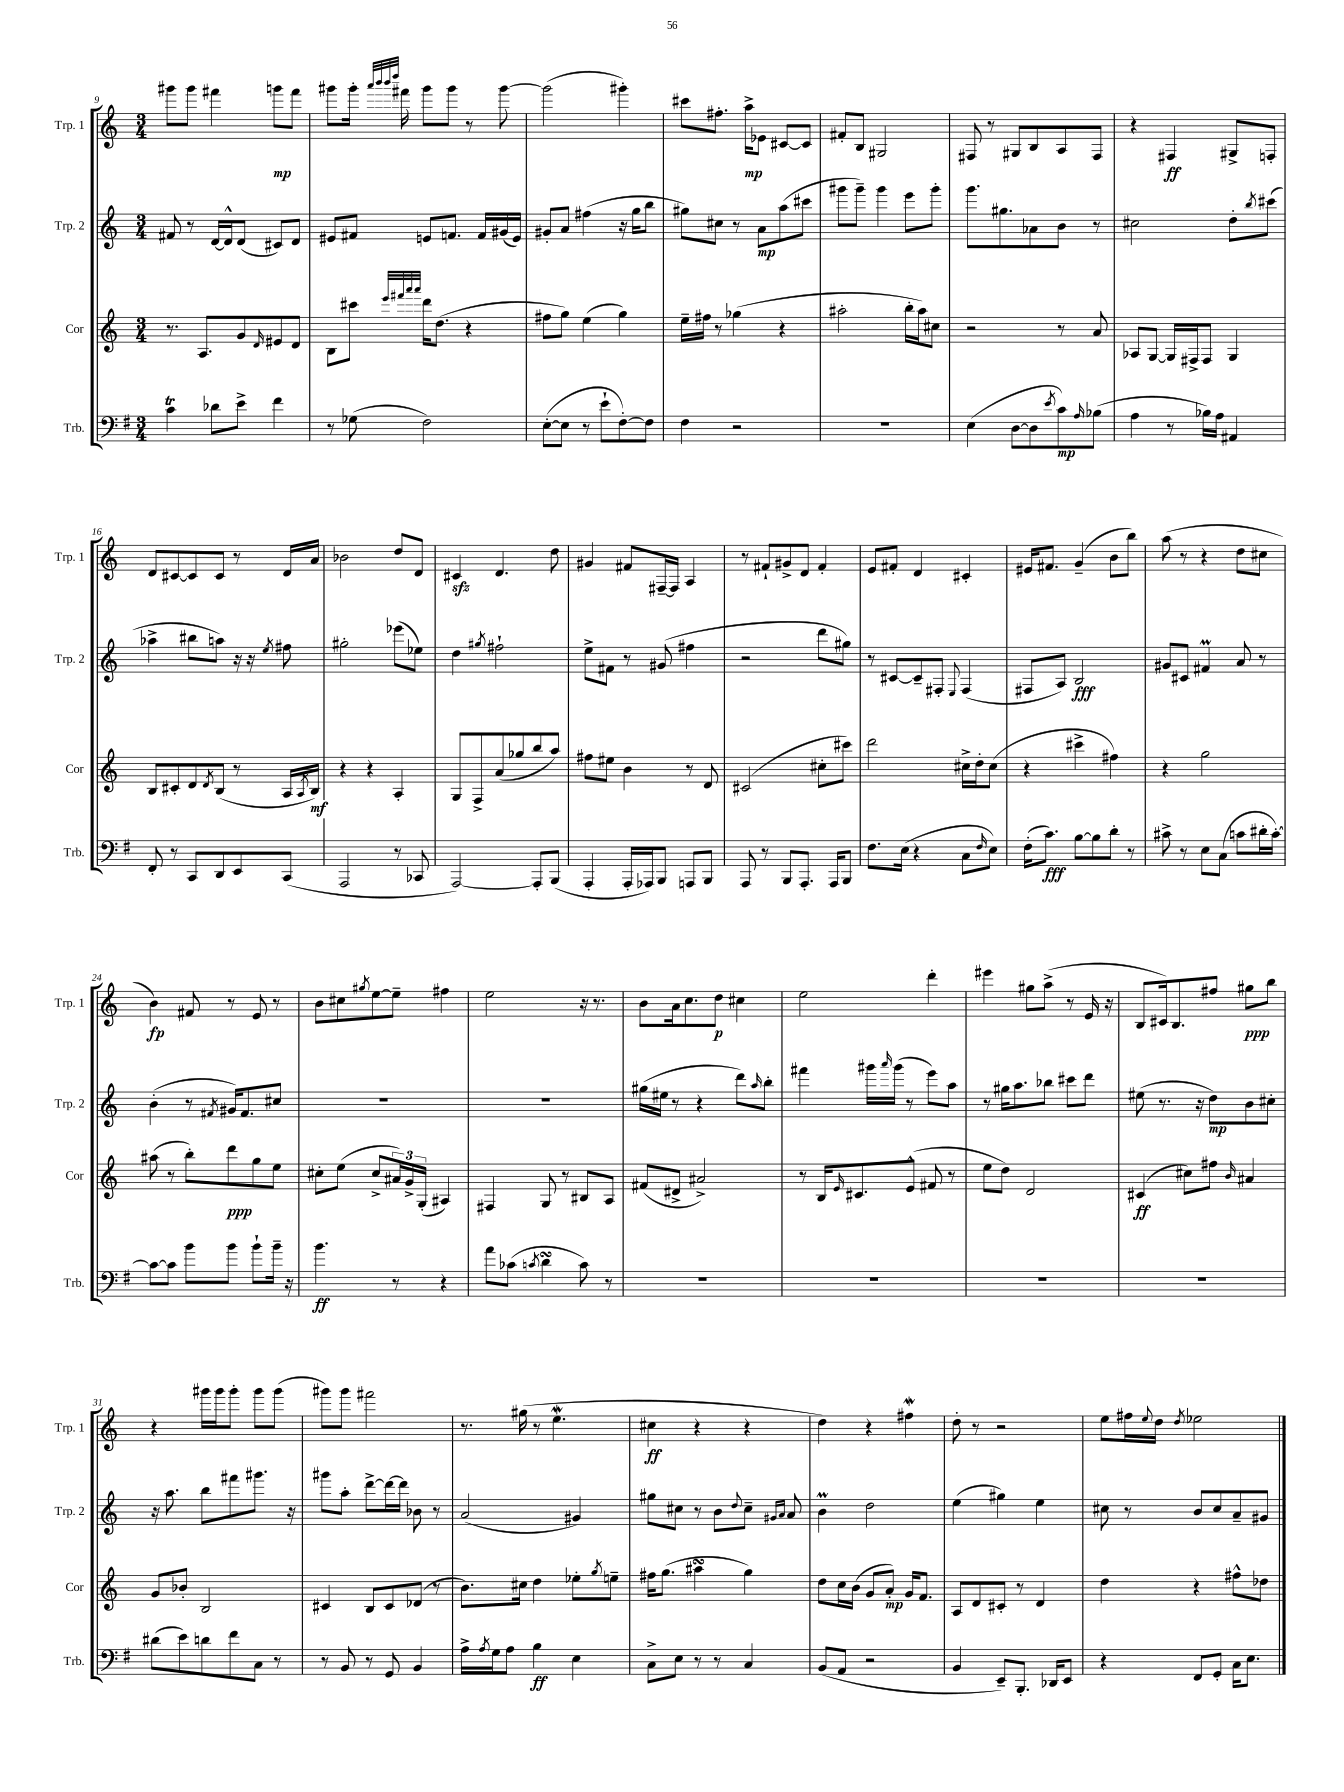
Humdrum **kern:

**kern	**kern	**kern	**kern
*staff4	*staff3	*staff2	*staff1
*clefF4	*clefG2	*clefG2	*clefG2
*k[f#]	*k[]	*k[]	*k[]
*M3/4	*M3/4	*M3/4	*M3/4
4c	8.r	8f#	8ggg#
.	.	8r	8ggg#
.	8.A	.	.
8d-	.	[16d	4fff#
.	.	16d^^]	.
8e^	8g	(8d	.
.	16qqd	.	.
4f#	8e#	8c#)	8ggg
.	8d	8d	8fff#
=	=	=	=
8r	8B	8e#	8ggg#
(8G-	8ccc#	8f#	16ggg#'
.	.	.	32qqaaa
.	.	.	32qqbbb
.	.	.	32qqbbb
.	.	.	32qqdddd
.	.	.	16fff#
.	32qqeee	.	.
.	32qqfff#	.	.
.	32qqaaa	.	.
.	32qqaaa	.	.
2F#)	16ddd	8e	8ggg#
.	(8.dd	.	.
.	.	8.f	8ggg#
.	4r	.	8r
.	.	16f	.
.	.	(16g#	[8ggg#
.	.	16e)	.
=	=	=	=
([8E'	8ff#	8g#'	(2ggg#]
8E]	8gg)	8a	.
8r	(4ee	(4ff#	.
8e`	.	.	.
[8F#')	4gg)	16r	4ggg#')
.	.	16gg	.
8F#]	.	8bb	.
=	=	=	=
4F#	16ee~	8gg#)	8ccc#
.	16ff#	.	.
.	8r	8cc#	8.ff#'
2r	(4gg-	8r	.
.	.	.	16aa^
.	.	8a	8e-
.	4r	(8aa	[8c#
.	.	8ccc#	8c#]
=	=	=	=
2.r	2aa#'	8ggg#	8f#'
.	.	8ggg#~)	8B
.	.	4ggg#	2G#
.	16bb'	8eee	.
.	16aa#)	.	.
.	8cc#	8ggg#'	.
=	=	=	=
(4E	2r	8.ggg	8F#
.	.	.	8r
.	.	8.gg#	.
[8D	.	.	8G#
8D]	.	8a-	8B
8qe	.	.	.
8c)	8r	8b	8A
16qqA	.	.	.
(8B-	8a	8r	8F#
=	=	=	=
4A	8A-	2cc#	4r
.	[8G	.	.
8r	16G]	.	4F#
.	16F#^	.	.
16B-)	8F#	.	.
16A	.	.	.
4AA#	4G	8dd'	8G#^
.	.	8qbb	.
.	.	(8ccc#	8F'
=	=	=	=
8FF#'	8B	4aa-^	8d
8r	8c#'	.	[8c#
8CC	8d	8bb#	8c#]
.	8qd	.	.
8DD	(8B	8aa)	8c#
8EE	8r	16r	8r
.	.	16r	.
.	.	8qee	.
(8CC	16A	8ff#	16d
.	8qA	.	.
.	16B)	.	16a
=	=	=	=
2AAA	4r	2gg#'	2b-
.	4r	.	.
8r	4A'	(8eee-	8dd
8CC-	.	8ee-)	8d
=	=	=	=
[2AAA)	8G	4dd	4c#
.	8F^	.	.
.	.	8qgg#	.
.	(8a	2ff#`	4.d
.	8gg-	.	.
8AAA']	8bb	.	.
(8BBB	8aa)	.	8dd
=	=	=	=
4AAA'	8ff#	8ee^	4g#
.	8ee#	8f#	.
16AAA'	4b	8r	8f#
16AAA-)	.	.	.
8BBB	.	(8g#	[16F#~
.	.	.	16F#]
8AAA	8r	4ff#	4A
8BBB	8d	.	.
=	=	=	=
8AAA	(2c#	2r	8r
8r	.	.	8f#`
8BBB	.	.	8g#^
8.AAA'	.	.	8d
.	8cc#'	8ddd	4f#'
16AAA	.	.	.
8BBB	8ccc#)	8gg#)	.
=	=	=	=
8.F#	2ddd	8r	8e
.	.	[8c#	8f#'
(16E	.	.	.
4r	.	8c#~]	4d
.	.	8F#'	.
.	.	8qqE	.
8C	16cc#^	(4F#	4c#'
.	16dd'	.	.
16qqF#	.	.	.
8E)	(8cc#	.	.
=	=	=	=
(16F#'	4r	8F#	16e#
8.c)	.	.	8.f#
.	.	8A)	.
[8B	4ccc#^	2B	(4g~
8B]	.	.	.
8d'	4ff#)	.	8b
8r	.	.	8bb)
=	=	=	=
8c#^	4r	8g#	(8aa
8r	.	8c#	8r
8E	2gg	4f#	4r
(8C	.	.	.
8c	.	8a	8dd
16d#'	.	8r	8cc#
[16c')	.	.	.
=	=	=	=
8c_	(8aa#	(4b'	4b)
8c]	8r	.	.
8b	8bb')	8r	8f#
.	.	8qf#	.
8b	8ddd	16g#)	8r
.	.	8.f#	.
8b`	8gg	.	8e
16b~	8ee	8cc#	8r
16r	.	.	.
=	=	=	=
4.b	8cc#'	2.r	8b
.	(8ee	.	8cc#
.	.	.	8qgg#
.	8cc#^	.	[8ee
8r	24a#)	.	8ee~]
.	24g^	.	.
.	(24G'	.	.
4r	4A#)	.	4ff#
=	=	=	=
8a	4F#	2.r	2ee
(8c-	.	.	.
8qc	.	.	.
4d	8G	.	.
.	8r	.	.
8c)	8B#	.	16r
.	.	.	8.r
8r	8A	.	.
=	=	=	=
2.r	(8f#	(16gg#	8b
.	.	16ee#	.
.	8d#^	8r	16a
.	.	.	8.cc
.	2a#^)	4r	.
.	.	.	8dd
.	.	8ddd)	4cc#
.	.	16qqaa	.
.	.	8bb'	.
=	=	=	=
2.r	8r	4fff#	2ee
.	16B	.	.
.	16qqe	.	.
.	8.c#	.	.
.	.	16ggg#	.
.	.	16qqaaa	.
.	.	(16ggg#	.
.	(8e^^	8r	.
.	8f#	8eee)	4ddd'
.	8r	8aa	.
=	=	=	=
2.r	8ee	8r	4eee#
.	8dd)	16gg#	.
.	.	8.aa	.
.	2d	.	8gg#
.	.	8bb-	(8aa^
.	.	8ccc#	8r
.	.	8ddd	16e
.	.	.	16r
=	=	=	=
2.r	(4c#	(8ee#	8B
.	.	8.r	16c#)
.	.	.	8.B
.	8cc#)	.	.
.	.	16r	.
.	8ff#	8dd)	8ff#
.	16qqb	.	.
.	4a#	8b	8gg#
.	.	8cc#'	8bb
=	=	=	=
(8d#	8g	16r	4r
.	.	8.aa	.
8e)	8b-'	.	.
8d	2B	8bb	16ggg#
.	.	.	16ggg#
8f#	.	8fff#	8ggg#'
8C	.	8.ggg#	8ggg#
8r	.	.	(8ggg#
.	.	16r	.
=	=	=	=
8r	4c#	8ggg#	8ggg#)
8BB	.	8aa'	8ggg#
8r	8B	[8ddd^	2fff#
8GG	8c#	16ddd_	.
.	.	16ddd]	.
4BB	(8d-	8b-	.
.	8r	8r	.
=	=	=	=
16A^	8.b)	(2a	8.r
8qA	.	.	.
16G	.	.	.
8A	.	.	.
.	16cc#	.	(16gg#
4B	4dd	.	8r
.	.	.	4.ee
4E	8ee-'	4g#)	.
.	8qgg	.	.
.	8ee~	.	.
=	=	=	=
8C^	16ff#	8gg#	4cc#
.	(8.gg	.	.
8E	.	8cc#	.
8r	4aa#	8r	4r
8r	.	8b	.
.	.	8qqdd	.
4C	4gg)	8cc#~	4r
.	.	16qqg#	.
.	.	16qqa	.
.	.	8a	.
=	=	=	=
(8BB	8dd	4b	4dd)
8AA	16cc	.	.
.	(16b	.	.
2r	8g	2dd	4r
.	8a')	.	.
.	16g	.	4ff#
.	8.f	.	.
=	=	=	=
4BB	8A	(4ee	8dd'
.	8d	.	8r
8EE~)	8c#'	4gg#)	2r
8.BBB'	8r	.	.
.	4d	4ee	.
16DD-	.	.	.
8EE	.	.	.
=	=	=	=
4r	4dd	8cc#	8ee
.	.	8r	16ff#
.	.	.	8qqee
.	.	.	16dd
.	.	.	8qdd
8FF#	4r	8b	2ee-
8GG'	.	8cc#	.
16C	8ff#^^	8a~	.
8.E	.	.	.
.	8dd-	8g#	.
==	==	==	==
*-	*-	*-	*-
